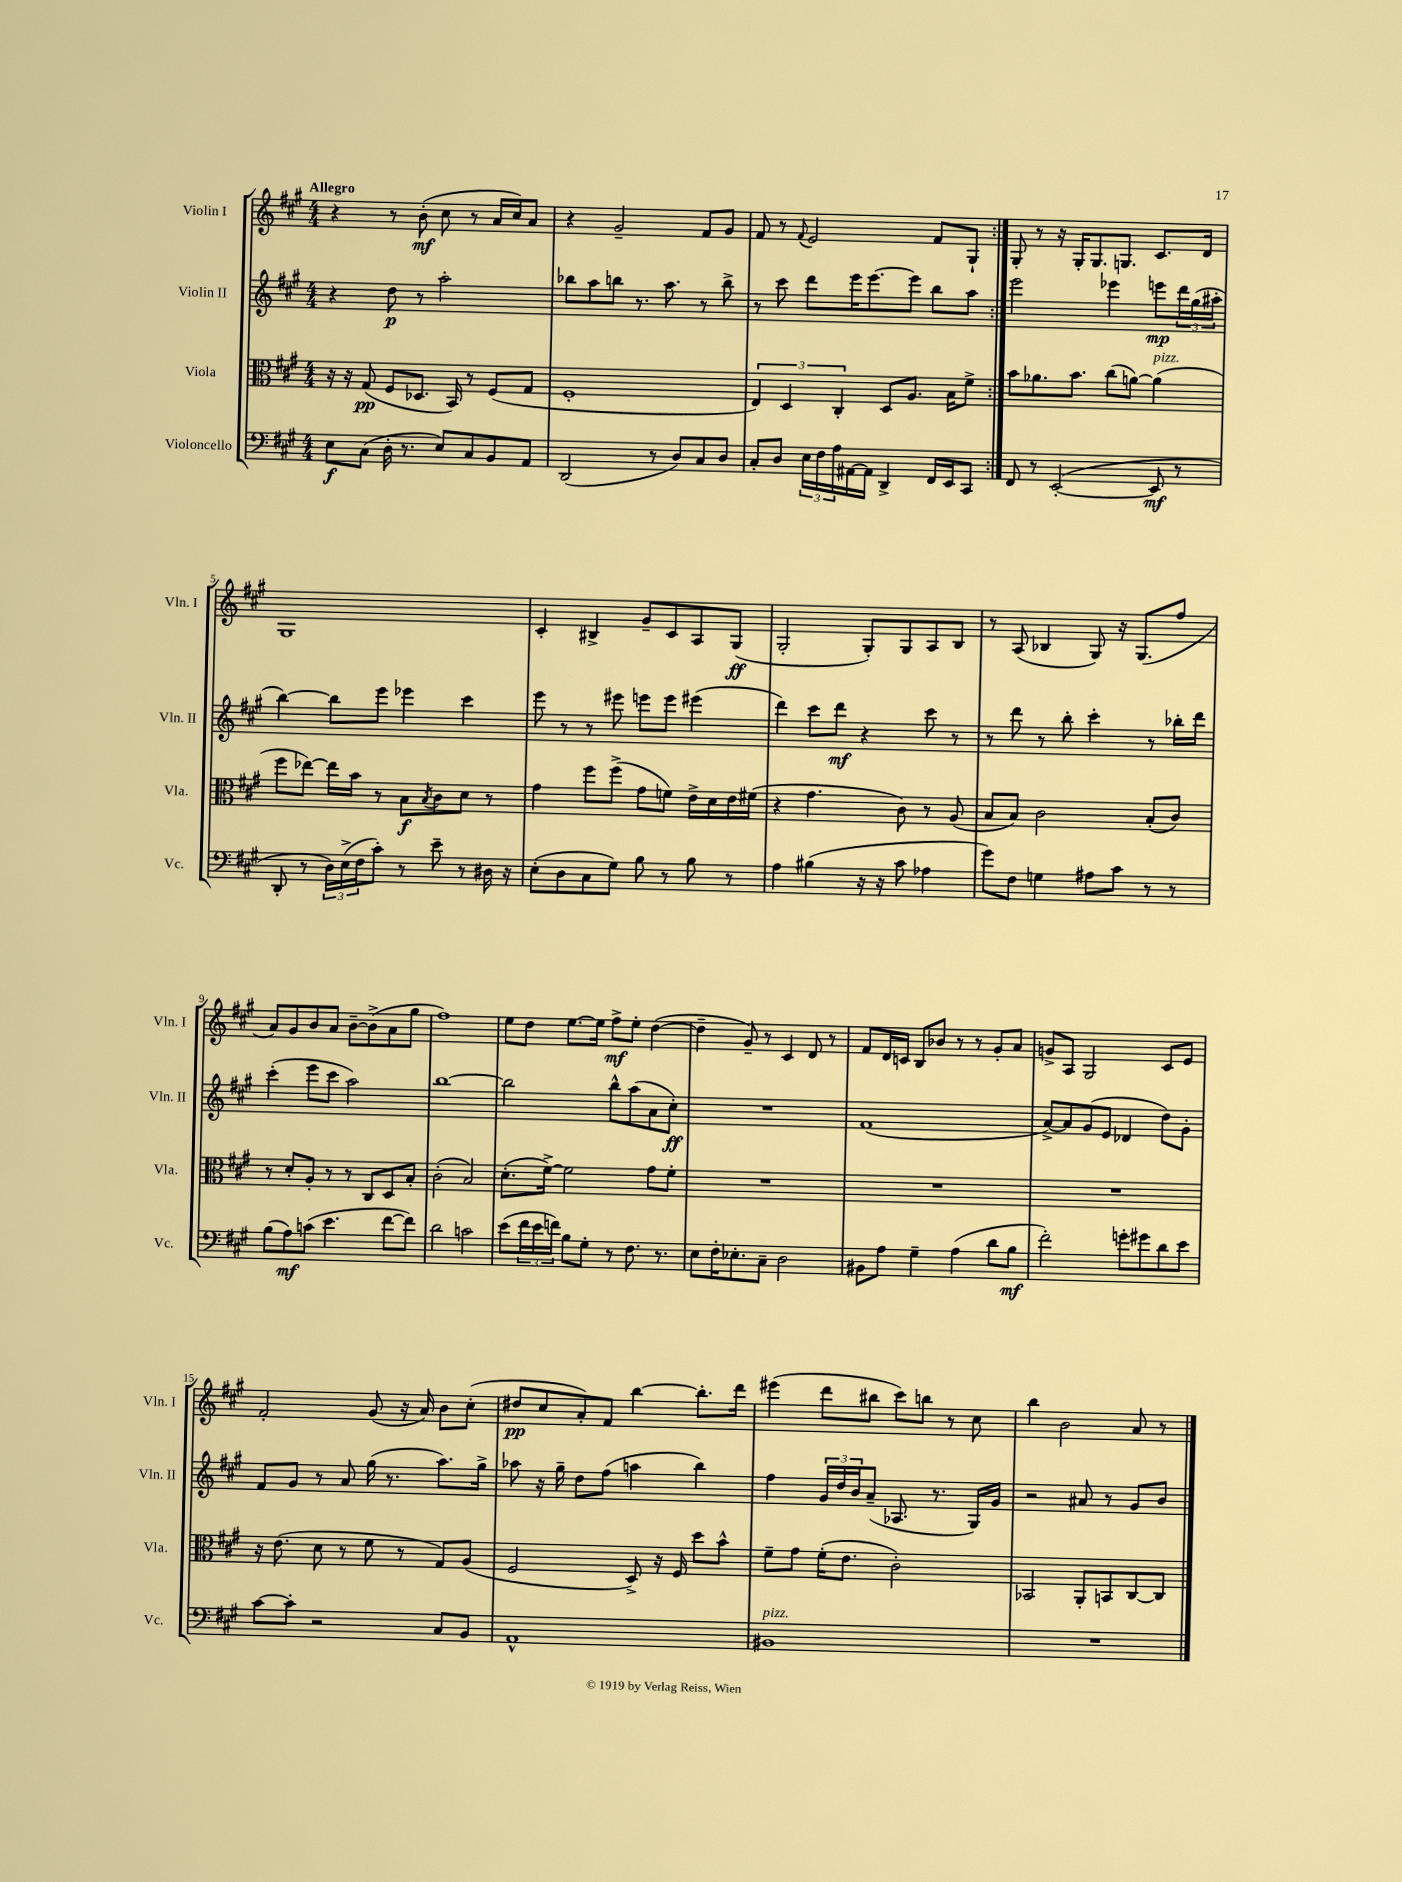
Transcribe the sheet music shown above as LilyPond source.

<<
\new StaffGroup <<
\new Staff = "s0" \with { instrumentName = "Violin I" shortInstrumentName = "Vln. I" } {
    \clef treble \key a \major \numericTimeSignature \time 4/4 \tempo "Allegro"
    \repeat volta 2 { r4 r8 b'8-.\mf( cis''8 r8 a'16 cis''16) a'8 |
    r4 gis'2-- fis'8 gis'8 |
    fis'8 r8 \appoggiatura { fis'8 } e'2 fis'8 gis8-! | }
    gis8-. r8 r16 gis16-. gis8. g8. cis'8. d'16 |
    gis1 |
    cis'4-. bis4-> gis'8-- cis'8 a8 gis8\ff( |
    gis2-. gis8-.) gis8 a8 b8 |
    r8 a8( bes4 gis8) r16 gis8.( fis''8 |
    a'8) gis'8 b'8 a'8 b'8~-- b'8->( a'8 gis''8 |
    fis''1) |
    e''8 d''8 e''8.~ e''16 fis''8->\mf e''8-. d''4~( |
    d''4-- gis'8--) r8 cis'4 d'8 r8 |
    fis'8 d'16 c'16 b8 bes'8 r8 r8 gis'8-. a'8 |
    g'8-> a8 gis2 cis'8 e'8 |
    fis'2-. gis'8( r16 a'16) b'8 cis''8-.( |
    dis''8\pp cis''8 a'8-.) fis'8 b''4~ b''8.-. d'''16 |
    eis'''4( d'''8 bis''8 cis'''8) b''8 r8 cis''8 |
    b''4 b'2 a'8 r8 \bar "|." |
}
\new Staff = "s1" \with { instrumentName = "Violin II" shortInstrumentName = "Vln. II" } {
    \clef treble \key a \major \numericTimeSignature \time 4/4
    \repeat volta 2 { r4 d''8\p r8 a''2-. |
    bes''8 a''8 b''8 r8. a''8. r8 b''8-> |
    r8 cis'''8 d'''8 e'''16 e'''8.~ e'''8 b''8 a''8 | }
    e'''2 ees'''4 e'''8\mp \tuplet 3/2 { d'''16 gis''16( ais''16-. } |
    b''4~) b''8 e'''8 ees'''4 cis'''4 |
    e'''8 r8 r8 eis'''8 e'''8 e'''8 eis'''4( |
    d'''4) cis'''8 d'''8\mf r4 cis'''8 r8 |
    r8 d'''8 r8 b''8-. cis'''4-. r8 bes''16-. d'''16 |
    cis'''4-.( e'''8 cis'''8 a''2) |
    b''1~ |
    b''2 b''8-^ a''8( a'8 cis''8-.\ff) |
    R1 |
    fis'1( |
    a'8~->) a'8 gis'8( e'8 des'4 d''8) gis'8-. |
    fis'8 gis'8 r8 a'8 gis''16( r8. a''8.) gis''16-> |
    aes''8 r16 gis''16-- d''8 fis''8( a''4 b''4) |
    fis''4 \tuplet 3/2 { gis'16 d''16 b'16 } a'8--( aes8. r8. gis16) gis'16 |
    r2 ais'8 r8 gis'8 b'8 \bar "|." |
}
\new Staff = "s2" \with { instrumentName = "Viola" shortInstrumentName = "Vla." } {
    \clef alto \key a \major \numericTimeSignature \time 4/4
    \repeat volta 2 { r16 r16 gis8\pp( fis8 des8. b,16) r8 fis8( gis8 |
    fis1-. |
    \tuplet 3/2 { e4) d4 cis4-. } d8 a8. b16 fis'8-> | }
    b'8 aes'8. b'8. cis''8( a'8~) a'4^\markup { \italic "pizz." }( |
    fis''8 ees''8~) ees''16 b'16 r8 b8\f \acciaccatura { b8 } cis'8 d'8 r8 |
    gis'4 fis''8 fis''8->( gis'8 f'8) e'16-> d'16 e'16 fis'16( |
    r4 gis'4. cis'8) r8 a8( |
    b8 b8) cis'2 b8-.( cis'8) |
    r8 d'8-. a8-. r8 r8 cis8 d8 b8-. |
    cis'2-.( b2) |
    d'8.-.( fis'16~->) fis'2 gis'8 fis'8-. |
    R1 |
    R1 |
    R1 |
    r16 e'8.( d'8 r8 fis'8 r8 gis8) a8( |
    fis2 d8->) r16 fis16 d''8 b'8-^ |
    fis'8-- gis'8 fis'16-.( e'8. cis'2-.) |
    bes,2 a,8-. b,8 cis8~ cis8 \bar "|." |
}
\new Staff = "s3" \with { instrumentName = "Violoncello" shortInstrumentName = "Vc." } {
    \clef bass \key a \major \numericTimeSignature \time 4/4
    \repeat volta 2 { e8\f cis8( d16-. r8. e8) cis8 b,8 a,8 |
    d,2( r8 d8) cis8 d8 |
    cis8-. d8 \tuplet 3/2 { e16 fis16 a16 } ais,16~ ais,16 d,4-> fis,16 e,16 cis,8 | }
    fis,8 r8 e,2~-.( e,8\mf r8 |
    d,8-. r8 \tuplet 3/2 { d16) e16->( fis16 } cis'8-.) r8 e'8-- r8 dis16 r16 |
    e8-.( d8 cis8 gis8) b8 r8 b8 r8 |
    a4 bis4( r16 r16 cis'8 aes4 |
    gis'8) fis8 g4 ais8 cis'8 r8 r8 |
    b8( a8\mf) c'8( e'4. fis'8~ fis'8) |
    d'2 c'2 |
    e'8( \tuplet 3/2 { fis'16 e'16 f'16) } b8 gis8-. r8 fis8. r8. |
    e8 fis16-. ees8.-. cis8-- d2 |
    bis,8 a8 gis4-- a4( d'8 b8\mf |
    fis'2-.) g'8-. gis'8 d'8 e'8 |
    cis'8~ cis'8-. r2 cis8 b,8 |
    a,1-^ |
    bis,1^\markup { \italic "pizz." } |
    R1 \bar "|." |
}
>>
>>
